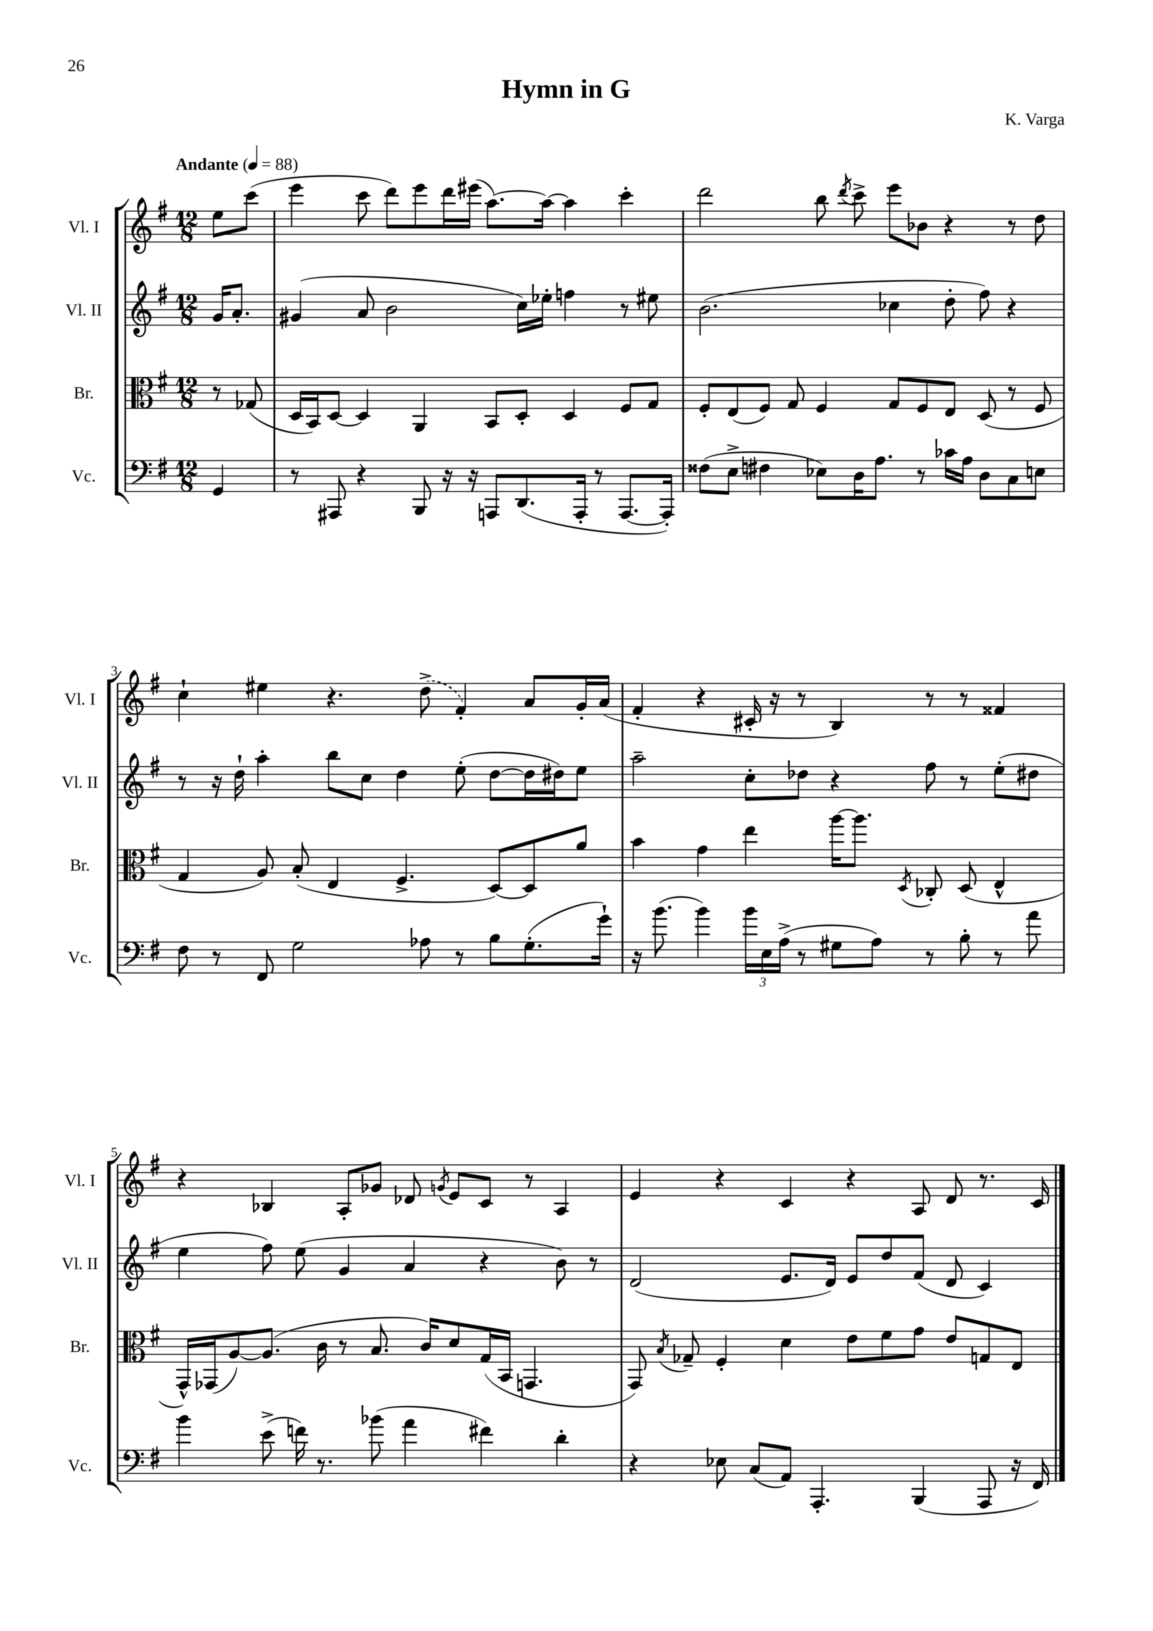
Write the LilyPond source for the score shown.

\header { title = "Hymn in G" composer = "K. Varga" }
<<
\new StaffGroup <<
\new Staff = "s0" \with { instrumentName = "Vl. I" shortInstrumentName = "Vl. I" } {
    \clef treble \key g \major \numericTimeSignature \time 12/8 \partial 4 \tempo "Andante" 4 = 88
    \autoBeamOff e''8[ c'''8]( |
    e'''4 c'''8 d'''8[) e'''8 d'''16 eis'''16]( a''8.[~) a''16]~ a''4 c'''4-. |
    d'''2 b''8 \acciaccatura { d'''8 } c'''8-> e'''8[ bes'8] r4 r8 d''8 |
    c''4-! eis''4 r4. \once \slurDashed d''8->( fis'4-.) a'8[ g'16-. a'16]( |
    fis'4-. r4 cis'16-. r16 r8 b4) r8 r8 fisis'4 |
    r4 bes4 a8[-. ges'8] des'8 \acciaccatura { g'8 } e'8[ c'8] r8 a4 |
    e'4 r4 c'4 r4 a8 d'8 r8. c'16 \bar "|." |
}
\new Staff = "s1" \with { instrumentName = "Vl. II" shortInstrumentName = "Vl. II" } {
    \clef treble \key g \major \numericTimeSignature \time 12/8 \partial 4
    \autoBeamOff g'16[ a'8.]-. |
    gis'4( a'8 b'2 c''16[) ees''16]-. f''4 r8 eis''8 |
    b'2.( ces''4 d''8-. fis''8) r4 |
    r8 r16 d''16-! a''4-. b''8[ c''8] d''4 e''8-.( d''8[~ d''16 dis''16) e''8] |
    a''2-- c''8[-. des''8] r4 fis''8 r8 e''8[-.( dis''8] |
    e''4 fis''8) e''8( g'4 a'4 r4 b'8) r8 |
    d'2( e'8.[ d'16]) e'8[ d''8 fis'8]( d'8 c'4) \bar "|." |
}
\new Staff = "s2" \with { instrumentName = "Br." shortInstrumentName = "Br." } {
    \clef alto \key g \major \numericTimeSignature \time 12/8 \partial 4
    \autoBeamOff r8 ges8( |
    d16[ b,16) d8]~ d4 a,4 b,8[ d8]-. d4 fis8[ g8] |
    fis8[-. e8( fis8]) g8 fis4 g8[ fis8 e8] d8( r8 fis8 |
    g4 a8) b8-.( e4 fis4.-> d8[~) d8 a'8] |
    b'4 g'4 e''4 a''16[~ a''8.] \acciaccatura { d8 } ces8-. d8( e4-^ |
    g,16[-^) ges,16( a8~) a8.]( c'16 r8 b8. c'16[) d'8 g16( b,16] g,4. |
    g,8) \acciaccatura { b8 } ges8-- fis4-. d'4 e'8[ fis'8 g'8] e'8[ g8 e8] \bar "|." |
}
\new Staff = "s3" \with { instrumentName = "Vc." shortInstrumentName = "Vc." } {
    \clef bass \key g \major \numericTimeSignature \time 12/8 \partial 4
    \autoBeamOff g,4 |
    r8 ais,,8 r4 b,,8 r16 r16 a,,8[ d,8.( a,,16]-. r8 a,,8.[~ a,,16]-.) |
    fisis8[( e8]-> fis4 ees8[) d16 a8.] r8 ces'16[ a16] d8[ c8 e8] |
    fis8 r8 fis,8 g2 aes8 r8 b8[ g8.-.( g'16]-!) |
    r16 b'8.( b'4) \tuplet 3/2 { b'16[ e16 a16]->( } r8 gis8[ a8]) r8 b8-. r8 a'8 |
    b'4 e'8->( f'16) r8. bes'8( a'4 fis'4) d'4-. |
    r4 ees8 c8[( a,8]) a,,4.-. b,,4( a,,8 r16 fis,16) \bar "|." |
}
>>
>>
